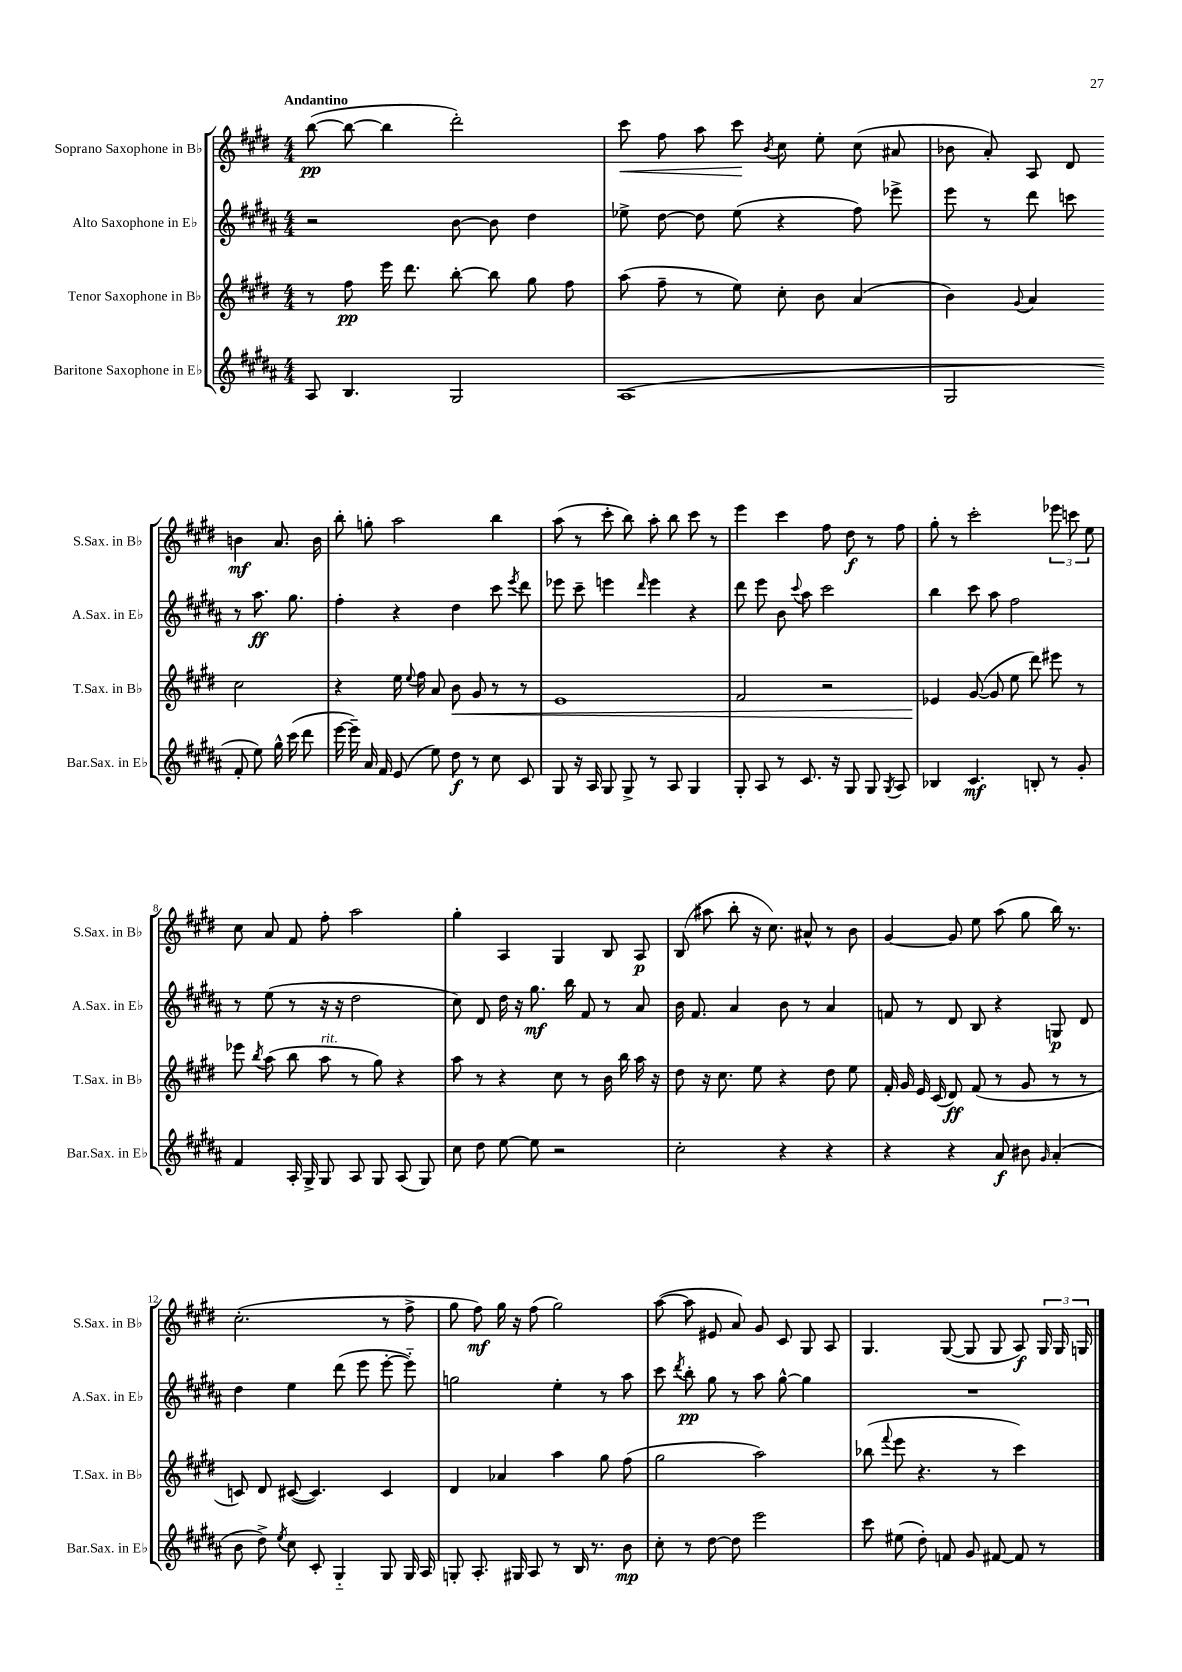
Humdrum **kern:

**kern	**dynam	**kern	**dynam	**kern	**dynam	**kern	**dynam
*part4	*part4	*part3	*part3	*part2	*part2	*part1	*part1
*staff4	*staff4	*staff3	*staff3	*staff2	*staff2	*staff1	*staff1
*I"Baritone Saxophone in E♭	*	*I"Tenor Saxophone in B♭	*	*I"Alto Saxophone in E♭	*	*I"Soprano Saxophone in B♭	*
*I'Bar.Sax. in E♭	*	*I'T.Sax. in B♭	*	*I'A.Sax. in E♭	*	*I'S.Sax. in B♭	*
*clefG2	*	*clefG2	*	*clefG2	*	*clefG2	*
*k[f#c#g#d#a#]	*	*k[f#c#g#d#]	*	*k[f#c#g#d#a#]	*	*k[f#c#g#d#]	*
*M4/4	*	*M4/4	*	*M4/4	*	*M4/4	*
=1	=1	=1	=1	=1	=1	=1	=1
!	!	!	!	!	!	!LO:TX:a:B:t=Andantino	!
8A#/	.	8r	.	2r	.	([8bb\	pp
4.B/	.	8ff#\	pp	.	.	8bb\_	.
.	.	16eee\	.	.	.	4bb\]	.
.	.	8.ddd#\	.	.	.	.	.
2G#/	.	[8bb'\	.	[8b\	.	2ddd#'\)	.
.	.	8bb\]	.	8b\]	.	.	.
.	.	8gg#\	.	4dd#\	.	.	.
.	.	8ff#\	.	.	.	.	.
=2	=2	=2	=2	=2	=2	=2	=2
!	!	!	!	!	!	!	!LO:HP:b
(1A#	.	(8aa\	.	8ee-X^\	.	8ccc#\	<
.	.	8ff#~\	.	[8dd#\	.	8ff#\	.
.	.	8r	.	8dd#\]	.	8aa\	.
.	.	8ee\)	.	(8ee-\	.	8ccc#\	.
.	.	.	.	.	.	8qb/	.
.	.	8cc#'\	.	4r	.	8cc#\	[
.	.	8b\	.	.	.	8ee'\	.
.	.	(4a/	.	8ff#\)	.	(8cc#\	.
.	.	.	.	8eee-X^\	.	8a#X/	.
=3	=3	=3	=3	=3	=3	=3	=3
2G#/	.	4b\)	.	8eee\	.	8b-X\	.
.	.	.	.	8r	.	8a'/)	.
.	.	8qqg#/	.	.	.	.	.
.	.	4a/	.	8ddd#\	.	8A/	.
.	.	.	.	8cccn\	.	8d#/	.
8f#'/	.	2cc#\	.	8r	.	4bn\	mf
8ee\)	.	.	.	8.aa#\	ff	.	.
16gg#^^\	.	.	.	.	.	8.a/	.
(16ccc#\	.	.	.	8.gg#\	.	.	.
8ddd#\	.	.	.	.	.	.	.
.	.	.	.	.	.	16b\	.
!!LO:LB:g=z
=4	=4	=4	=4	=4	=4	=4	=4
[16eee\	.	4r	.	4ff#'\	.	8bb'\	.
16eee~\])	.	.	.	.	.	.	.
16a#/	.	.	.	.	.	8ggn'\	.
16f#/	.	.	.	.	.	.	.
(8e/	.	16ee\	.	4r	.	2aa\	.
.	.	8qqee/	.	.	.	.	.
.	.	16ff#\	.	.	.	.	.
8ee\)	.	8a/	.	.	.	.	.
!	!	!	!LO:HP:b	!	!	!	!
8dd#\	f	8b\	<	4dd#\	.	.	.
8r	.	8g#/	.	.	.	.	.
8cc#\	.	8r	.	8ccc#\	.	4bb\	.
.	.	.	.	8qeee/	.	.	.
8c#/	.	8r	.	8ddd#\	.	.	.
=5	=5	=5	=5	=5	=5	=5	=5
8G#/	.	1e	.	8eee-X\	.	(8aa\	.
16r	.	.	.	8ccc#~\	.	8r	.
16A#/	.	.	.	.	.	.	.
8G#/	.	.	.	4eeen\	.	8ccc#'\	.
8G#^/	.	.	.	.	.	8bb\)	.
.	.	.	.	16qqddd#/	.	.	.
8r	.	.	.	4eee\	.	8aa'\	.
8A#/	.	.	.	.	.	8bb\	.
4G#/	.	.	.	4r	.	8ccc#\	.
.	.	.	.	.	.	8r	.
=6	=6	=6	=6	=6	=6	=6	=6
8G#'/	.	2f#/	.	8ddd#\	.	4eee\	.
8A#/	.	.	.	8eee\	.	.	.
8r	.	.	.	8b\	.	4ccc#\	.
.	.	.	.	8qqccc#/	.	.	.
8.c#/	.	.	.	8aa#\	.	.	.
.	.	2r	.	2ccc#\	.	8ff#\	.
16r	.	.	.	.	.	.	.
8G#/	.	.	.	.	.	8dd#\	f
8G#/	.	.	.	.	.	8r	.
8qG#/	.	.	.	.	.	.	.
8A#/	.	.	.	.	.	8ff#\	.
=7	=7	=7	=7	=7	=7	=7	=7
4B-X/	.	4e-X/	.	4bb\	.	8gg#'\	.
.	.	.	.	.	.	8r	.
4.c#/	mf	([8g#/	[	8ccc#\	.	2ccc#'\	.
.	.	8g#/]	.	8aa#\	.	.	.
.	.	8ee\	.	2ff#\	.	.	.
8Bn'/	.	8ddd#\)	.	.	.	.	.
8r	.	8eee#X\	.	.	.	12eee-X\	.
.	.	.	.	.	.	12cccn\	.
8g#'/	.	8r	.	.	.	.	.
.	.	.	.	.	.	12ee\	.
!!LO:LB:g=z
=8	=8	=8	=8	=8	=8	=8	=8
4f#/	.	8eee-X\	.	8r	.	8cc#\	.
.	.	8qbb/	.	.	.	.	.
.	.	(8aa\	.	(8ee\	.	8a/	.
16A#'/	.	8bb\	.	8r	.	8f#/	.
16G#^/	.	.	.	.	.	.	.
!	!	!LO:TX:a:i:t=rit.	!	!	!	!	!
8G#/	.	8aa\	.	16r	.	8ff#'\	.
.	.	.	.	16r	.	.	.
8A#/	.	8r	.	2dd#\	.	2aa\	.
8G#/	.	8gg#\)	.	.	.	.	.
(8A#/	.	4r	.	.	.	.	.
8G#/)	.	.	.	.	.	.	.
=9	=9	=9	=9	=9	=9	=9	=9
8cc#\	.	8aa\	.	8cc#\)	.	4gg#'\	.
8dd#\	.	8r	.	8d#/	.	.	.
[8ee\	.	4r	.	16dd#\	.	4A/	.
.	.	.	.	16r	.	.	.
8ee\]	.	.	.	8.gg#\	mf	.	.
2r	.	8cc#\	.	.	.	4G#/	.
.	.	.	.	16bb\	.	.	.
.	.	8r	.	8f#/	.	.	.
.	.	16b\	.	8r	.	8B/	.
.	.	16bb\	.	.	.	.	.
.	.	16aa\	.	8a#/	.	8A/	p
.	.	16r	.	.	.	.	.
=10	=10	=10	=10	=10	=10	=10	=10
2cc#'\	.	8dd#\	.	16b\	.	(8B/	.
.	.	.	.	8.f#/	.	.	.
.	.	16r	.	.	.	8aa#X\	.
.	.	8.cc#\	.	.	.	.	.
.	.	.	.	4a#/	.	8bb'\	.
.	.	8ee\	.	.	.	16r	.
.	.	.	.	.	.	8.cc#\)	.
4r	.	4r	.	8b\	.	.	.
.	.	.	.	8r	.	8a#X^^/	.
4r	.	8dd#\	.	4a#/	.	8r	.
.	.	8ee\	.	.	.	8b\	.
=11	=11	=11	=11	=11	=11	=11	=11
4r	.	16f#'/	.	8fn/	.	[4g#/	.
.	.	16g#/	.	.	.	.	.
.	.	16e/	.	8r	.	.	.
.	.	(16c#/	.	.	.	.	.
4r	.	8d#/)	ff	8d#/	.	8g#/]	.
.	.	(8f#/	.	8B/	.	8ee\	.
8a#/	f	8r	.	4r	.	(8aa\	.
8b#X\	.	8g#/	.	.	.	8gg#\	.
16qqg#/	.	.	.	.	.	.	.
(4a#'/	.	8r	.	8Gn/	p	16bb\)	.
.	.	.	.	.	.	8.r	.
.	.	8r	.	8d#/	.	.	.
!!LO:LB:g=z
=12	=12	=12	=12	=12	=12	=12	=12
8b\	.	8cn/)	.	4dd#\	.	(2.cc#'\	.
8dd#^\)	.	8d#/	.	.	.	.	.
8qee/	.	.	.	.	.	.	.
8cc#\	.	([8c#X/	.	4ee\	.	.	.
8c#'/	.	4.c#/])	.	.	.	.	.
4G#/	.	.	.	(8ddd#\	.	.	.
.	.	.	.	8eee\	.	.	.
8G#/	.	4c#/	.	[8eee'\	.	8r	.
16G#/	.	.	.	8eee\])	.	8ff#^\	.
16A#/	.	.	.	.	.	.	.
=13	=13	=13	=13	=13	=13	=13	=13
8Gn'/	.	4d#/	.	2ggn\	.	8gg#\	.
8.A#'/	.	.	.	.	.	8ff#\)	mf
.	.	4a-X/	.	.	.	16gg#\	.
16G#X/	.	.	.	.	.	16r	.
8A#/	.	.	.	.	.	(8ff#\	.
8r	.	4aa\	.	4ee'\	.	2gg#\)	.
16B/	.	.	.	.	.	.	.
8.r	.	.	.	.	.	.	.
.	.	8gg#\	.	8r	.	.	.
8b\	mp	(8ff#\	.	8aa#\	.	.	.
=14	=14	=14	=14	=14	=14	=14	=14
8cc#'\	.	2gg#\	.	8ccc#\	.	([8aa\	.
.	.	.	.	8qddd#/	.	.	.
8r	.	.	.	8bb'\	pp	8aa\]	.
[8dd#\	.	.	.	8gg#\	.	8e#X/	.
8dd#\]	.	.	.	8r	.	8a/)	.
2eee\	.	2aa\)	.	8aa#\	.	8g#/	.
.	.	.	.	[8gg#^^\	.	8c#/	.
.	.	.	.	4gg#\]	.	8G#/	.
.	.	.	.	.	.	8A/	.
=15	=15	=15	=15	=15	=15	=15	=15
8ccc#\	.	(8bb-X\	.	1r	.	4.G#/	.
.	.	8qqfff#/	.	.	.	.	.
(8ee#X\	.	8eee\	.	.	.	.	.
8dd#'\)	.	4.r	.	.	.	.	.
8fn/	.	.	.	.	.	([8G#/	.
8g#/	.	.	.	.	.	8G#/]	.
[8f#X/	.	8r	.	.	.	8G#/	.
8f#/]	.	4ccc#\)	.	.	.	8A/)	f
8r	.	.	.	.	.	24G#/	.
.	.	.	.	.	.	24G#/	.
.	.	.	.	.	.	24Gn/	.
==	==	==	==	==	==	==	==
*-	*-	*-	*-	*-	*-	*-	*-
